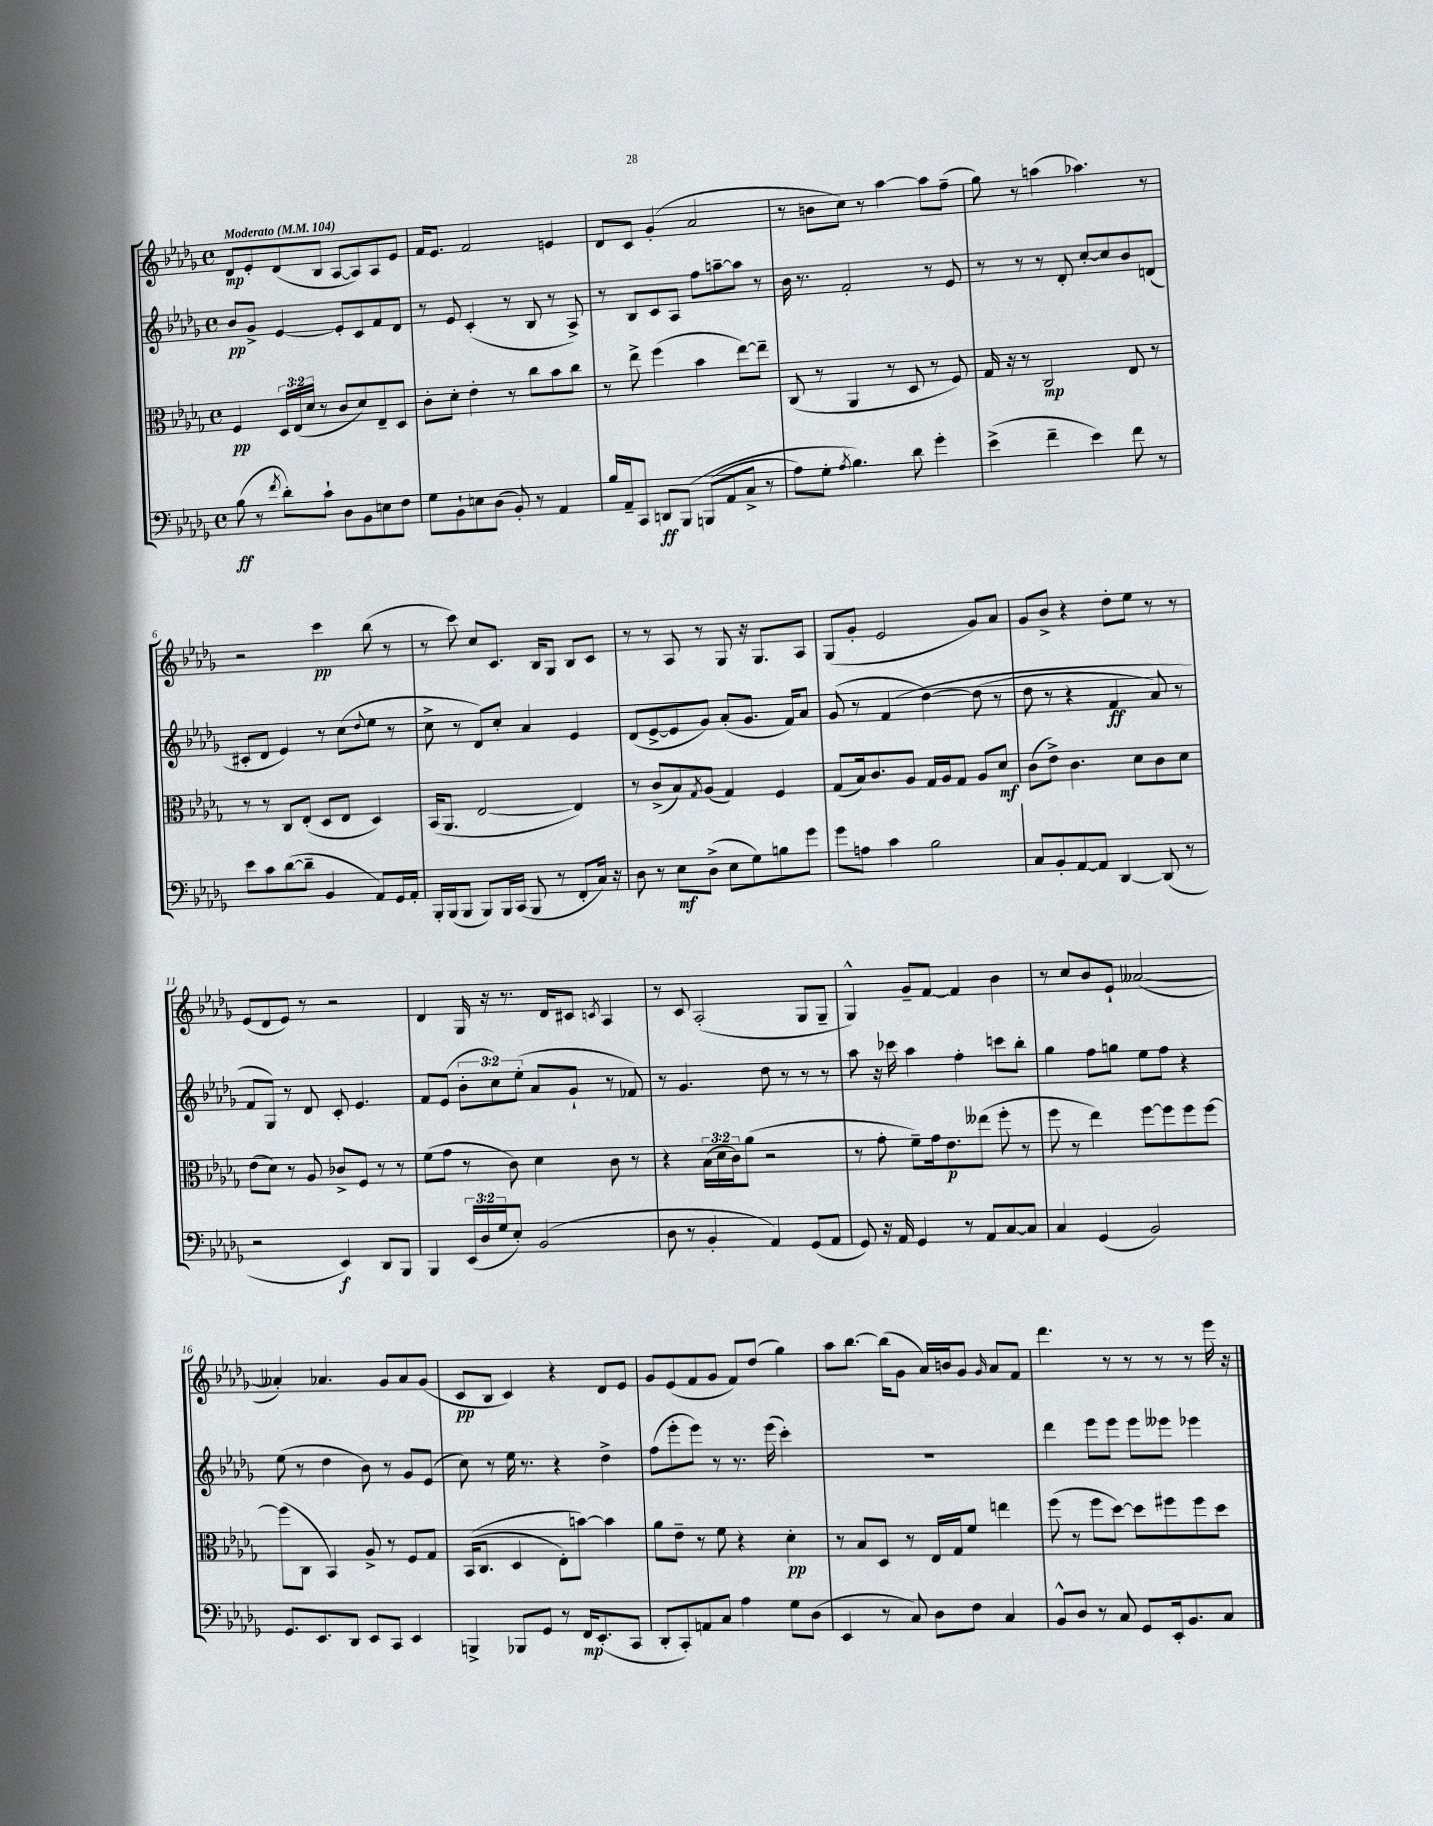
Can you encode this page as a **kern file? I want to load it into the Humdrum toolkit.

**kern	**kern	**kern	**kern
*staff4	*staff3	*staff2	*staff1
*clefF4	*clefC3	*clefG2	*clefG2
*k[b-e-a-d-g-]	*k[b-e-a-d-g-]	*k[b-e-a-d-g-]	*k[b-e-a-d-g-]
*M4/4	*M4/4	*M4/4	*M4/4
*met(c)	*met(c)	*met(c)	*met(c)
*MM104	*MM104	*MM104	*MM104
(8B-	4F	8b-	8d-
8r	.	8g-^	8e-'
8qf	.	.	.
8d-')	24D-	[4e-	(8d-
.	(24E-	.	.
.	24d-	.	.
8c`	8r	.	8B-
8D-	8c	8e-']	[8A-
8BB-	8d-)	8c	8A-])
8E	8E-~	8f	8A-
8F	8D-	8d-	8e-
=	=	=	=
8G-	8c'	8r	16f
.	.	.	8.e-
8BB-`	8d-'	8e-	.
8E	4e-'	(4c'	2f
(8D-	.	.	.
8BB-')	8r	8r	.
8r	8cc	8B-	.
4AA-	8b-	8r	4e
.	8cc	8A-^)	.
=	=	=	=
16B-	8r	8r	8d-
16AA-~	.	.	.
8CC	8ee-^	8B-	8c
8DD	(4ff	8c	(4g-'
&(8BBB-	.	8A-	.
(8BBB	4b-	8ff	2a-
8AA-	.	[8aa~	.
8C^	[8ee-)	8aa]	.
8r	8ee-~]	8r	.
=	=	=	=
8A-)	(8C	16b-	8r
.	.	8.r	.
8G-'	8r	.	8b
8qA-	.	.	.
4.B-&)	4AA-	2f'	8cc)
.	.	.	8r
.	8r	.	[4aa-
8d-	8D-	.	.
4g-'	8r	8r	8aa-]
.	8F)	8e-	(8ff~
=	=	=	=
(4e-^	16G-	8r	8gg-)
.	16r	.	.
.	8r	8r	8r
4f~	2C	8r	(4aa
.	.	8d-'	.
4e-)	.	[8cc'	4.aa-)
.	.	8cc]	.
8f	8E-	8b-	.
8r	8r	(8d	8r
=	=	=	=
8e-	8r	8c#'	2r
8c	8r	8d-	.
([8d-	8C	4e-)	.
8d-~]	(8E-'	.	.
4BB-	8D-	8r	4ccc
.	8E-	(8cc	.
.	.	8qqdd-	.
8AA-)	4D-)	8ee-	(8bb-
16GG-	.	8r	8r
16AA-'	.	.	.
=	=	=	=
16BBB-'	(16BB-	8cc^	8r
(16BBB-	8.AA-	.	.
8BBB-	.	8r	8ccc)
8BBB-)	[2E-	8d-)	8cc
16BBB-	.	8cc'	8.c
(16CC	.	.	.
8BBB-	.	4a-	.
.	.	.	16B-
8r	.	.	8G-
8FF'	4E-])	4e-	8B-
16C)	.	.	8c
16r	.	.	.
=	=	=	=
8D-	8r	(8d-	8r
8r	(8c^	[8e-^	8r
8E-	8B-)	8e-]	8A-
.	8qG-	.	.
(8D-^	(8A-	8g-)	8r
8E-	4G-)	(8a-'	8G-
8G-)	.	8.g-	16r
.	.	.	8.G-
8B	4F	.	.
.	.	16f)	.
8g-	.	8a-	8A-
=	=	=	=
8g-	(8G-	(8g-	(8G-
8A	16B-)	8r	8g-'
.	8.c	.	.
4c	.	&(4f	2e-
.	8A-	.	.
2B-	16G-	[4dd-)	.
.	16A-	.	.
.	8G-	.	.
.	8A-	(8dd-]	8g-)
.	8d-	8r	8a-
=	=	=	=
8C	(8c	8dd-	8g-
8BB-'	8e-^)	8r	8b-^
[8AA-	4.c	4r	4r
8AA-]	.	.	.
[4DD-	.	4f	8dd-'
.	8d-	.	8ee-
(8DD-]	8c	8a-)	8r
8r	8d-	8r	8r
=	=	=	=
2r	(8e-	8f	(8e-
.	8d-)	8G-&)	8d-
.	8r	8r	8e-)
.	8A-	8d-	8r
4EE-)	8c-^	8c'	2r
.	8F	4.e-	.
8DD-	8r	.	.
8BBB-	8r	.	.
=	=	=	=
4BBB-	(8f	8f	4d-
.	8g-	(8e-	.
(24EE-	8r	12b-'	16G-
24D-	.	.	.
.	.	.	16r
24G-	.	12cc)	.
8E-')	8c)	.	8.r
.	.	(12ee-'	.
(2BB-	4d-	8a-	.
.	.	.	16d-
.	.	8g-`	8c#
.	.	.	8qc
.	8c	8r	4A-
.	8r	8f-)	.
=	=	=	=
8D-	4r	8r	8r
8r	.	4.g-	8c
4BB-'	(24B-	.	(2A-'
.	24d-	.	.
.	24c)	.	.
.	(8a-	.	.
4AA-)	2r	8dd-	.
.	.	8r	.
(8GG-	.	8r	8G-
8AA-	.	8r	8G-~
=	=	=	=
8GG-)	8r	8aa-	4G-^^)
16r	8g-'	16r	.
16AA-	.	16ccc-	.
4GG-	8f~)	4aa-	8g-~
.	16g-	.	[8f
.	8.e-	.	.
8r	.	4ff'	4f]
8AA-	(8ee--	.	.
[8C	8ff'	8ccc	4b-
8C]	8r	8bb-'	.
=	=	=	=
4C	8ff	4gg-	8r
.	8r	.	8cc
(4GG-	4ee-)	8ff	8b-
.	.	8gg	8e-`
2BB-)	[8ff	8ee-	([2a--
.	8ff]	8ff	.
.	8ff	4r	.
.	[8ff	.	.
=	=	=	=
8.GG-	(8ff]	(8ee-	4a--'])
.	8C	8r	.
8.EE-	.	.	.
.	4BB-)	4dd-	4.a-
8DD-	.	.	.
8EE-	8A-^	8b-)	.
8CC	8r	8r	8g-
4EE-	8F	8g-	8a-
.	8G-	(8e-	(8g-
=	=	=	=
4BBB^	&((16BB-	8cc)	8c
.	8.C	.	.
.	.	8r	8B-
8BBB-	4D-	16ee-	4c)
.	.	8.r	.
8GG-	.	.	.
8r	8E-')	4r	4r
16FF	[8b&)	.	.
(8.EE-'	.	.	.
.	4b]	4dd-^	8d-
8CC	.	.	8e-
=	=	=	=
8DD-'	8a-	(8ff	8g-
8CC')	8e-~	8eee-'	(8e-
8AA	8r	8eee-)	8f
8C	8f	8r	8g-
4A-	4r	8.r	8f)
.	.	.	(8dd-
.	.	(16eee-	.
8G-	4d-'	4ccc')	4gg-)
(8D-	.	.	.
=	=	=	=
4EE-	8r	1r	8aa-
.	8B-	.	[8.bb-
8r	8D-	.	.
.	.	.	(16bb-]
8C)	8r	.	8g-
8D-	16E-	.	16a-)
.	16G-	.	16b
8F	8f	.	8g-
.	.	.	16qqg-
4C	4ee	.	8a-
.	.	.	8f
=	=	=	=
8BB-^^	(8ff	4ddd-	4.ddd-
8D-	8r	.	.
8r	8ff	8eee-	.
8C	[8dd-)	8eee-	8r
8GG-	8dd-]	8eee-	8r
16EE-'	8ff#	8eee--	8r
8.BB-	.	.	.
.	8ff#	4eee-	8r
8C	8dd-	.	16eee-
.	.	.	16r
==	==	==	==
*-	*-	*-	*-
